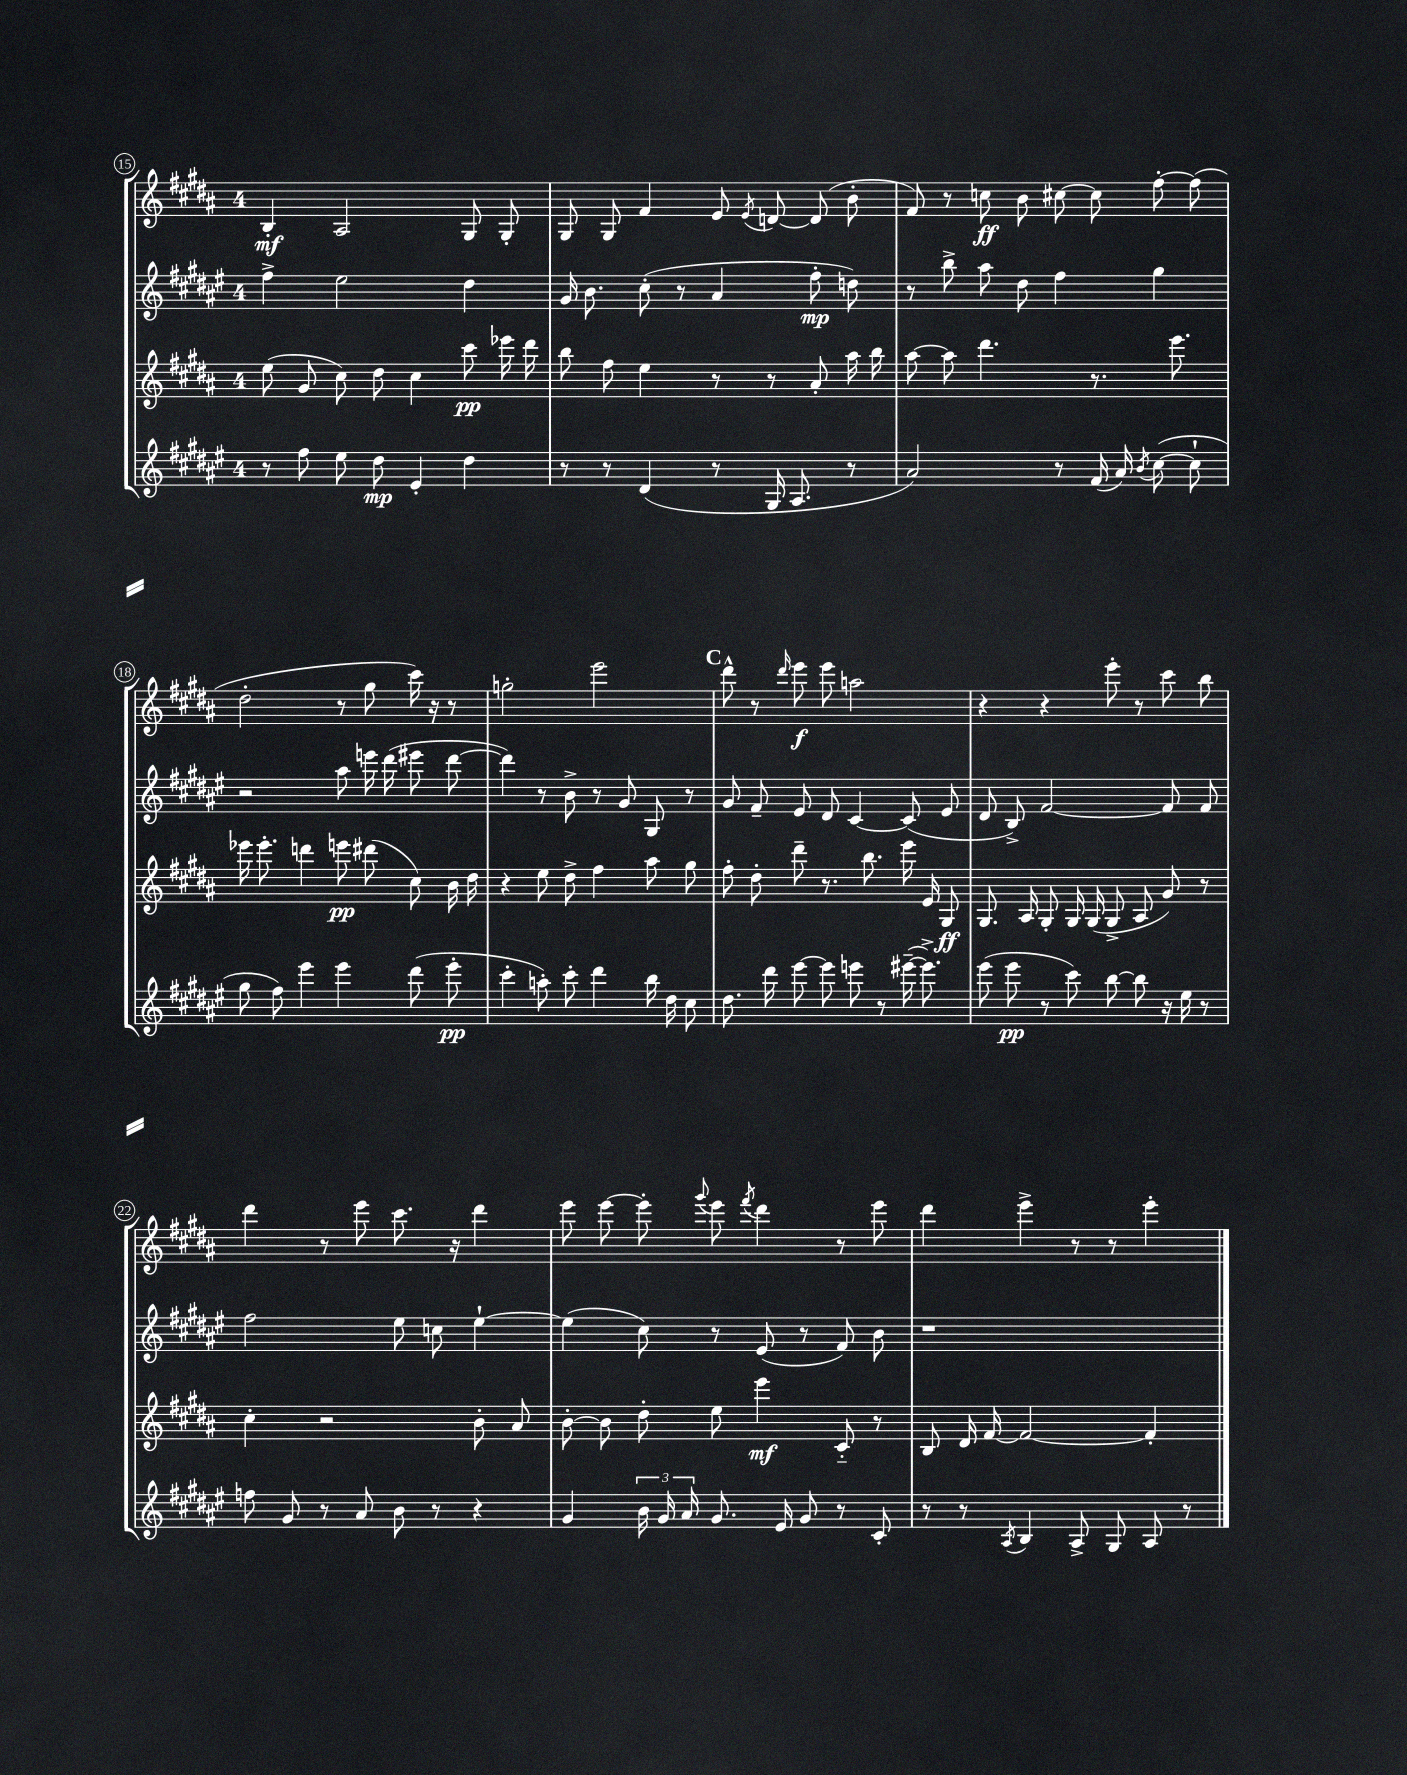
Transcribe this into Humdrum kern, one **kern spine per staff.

**kern	**kern	**kern	**kern
*staff4	*staff3	*staff2	*staff1
*clefG2	*clefG2	*clefG2	*clefG2
*k[f#c#g#d#a#e#]	*k[f#c#g#d#a#]	*k[f#c#g#d#a#e#]	*k[f#c#g#d#a#]
*M4/4	*M4/4	*M4/4	*M4/4
8r	(8ee\	4ff#^\	4B'/
8ff#\	8g#/	.	.
8ee#\	8cc#\)	2ee#\	2A#/
8dd#\	8dd#\	.	.
4e#'/	4cc#\	.	.
4dd#\	8ccc#\	4dd#\	8G#/
.	16eee-\	.	8G#'/
.	16ddd#\	.	.
=	=	=	=
8r	8bb\	16g#/	8G#/
.	.	8.b\	.
8r	8ff#\	.	8G#/
(4d#/	4ee\	(8cc#'\	4f#/
.	.	8r	.
8r	8r	4a#/	8e/
.	.	.	8qe/
16G#/	8r	.	[8d/
8.A#/	.	.	.
.	8a#'/	8ff#'\	(8d/]
8r	16aa#\	8dd\)	8b'\
.	16bb\	.	.
=	=	=	=
2a#/)	[8aa#\	8r	8f#/)
.	8aa#\]	8bb^\	8r
.	4.ddd#\	8aa#\	8cc\
.	.	8dd#\	8b\
8r	.	4ff#\	[8cc#\
(16f#/	8.r	.	8cc#\]
16a#/)	.	.	.
8qb/	.	.	.
([8cc#\	.	4gg#\	[8ff#'\
.	8.eee\	.	.
8cc#`\]	.	.	(8ff#\]
=	=	=	=
8gg#\	16eee-\	2r	2dd#'\
.	8.eee-'\	.	.
8ff#\)	.	.	.
4eee#\	4ddd\	.	.
4eee#\	8eee\	8aa#\	8r
.	(8ddd#\	16eee\	8gg#\
.	.	(16ddd#\	.
(8ddd#\	8cc#\)	8eee#\	16ccc#\)
.	.	.	16r
8eee#'\	16b\	[8ddd#\	8r
.	16dd#\	.	.
=	=	=	=
4ccc#'\	4r	4ddd#\])	2gg'\
8aa'\)	8ee\	8r	.
8ccc#'\	8dd#^\	8b^\	.
4ddd#\	4ff#\	8r	2eee\
.	.	8g#/	.
16bb\	8aa#\	8G#/	.
16dd#\	.	.	.
8cc#\	8gg#\	8r	.
=	=	=	=
8.dd#\	8ff#'\	8g#/	8ddd#^^\
.	8dd#'\	8f#~/	8r
16ddd#\	.	.	.
.	.	.	16qqddd#/
[8eee#\	8ddd#~\	8e#/	8eee\
8eee#\]	8.r	8d#/	8eee\
8eee\	.	[4c#/	2aa\
.	8.bb\	.	.
8r	.	.	.
([16eee#~\	16eee\	(8c#/]	.
8.eee#^\])	16e/	.	.
.	8G#/	8e#/	.
=	=	=	=
(8eee#\	8.G#/	8d#/	4r
8eee#\	.	8B^/)	.
.	16A#/	.	.
8r	8G#'/	[2f#/	4r
8ccc#\)	16G#/	.	.
.	(16G#/	.	.
[8bb\	8G#^/	.	8eee'\
8bb\]	8A#/	.	8r
16r	8g#/)	8f#/]	8ccc#\
16ee#\	.	.	.
8r	8r	8f#/	8bb\
=	=	=	=
8ff\	4cc#'\	2ff#\	4ddd#\
8g#/	.	.	.
8r	2r	.	8r
8a#/	.	.	8eee\
8b\	.	8ee#\	8.ccc#\
8r	.	8cc\	.
.	.	.	16r
4r	8b'\	[4ee#`\	4ddd#\
.	8a#/	.	.
=	=	=	=
4g#/	[8b'\	(4ee#\]	8eee\
.	8b\]	.	[8eee\
24b\	8dd#'\	8cc#\)	8eee'\]
24g#/	.	.	.
24a#/	.	.	.
.	.	.	8qqggg#/
8.g#/	8ee\	8r	8eee\
.	.	.	8qfff#/
.	4eee\	(8e#/	4ddd#\
16e#/	.	.	.
8g#/	.	8r	.
8r	8c#'~/	8f#/)	8r
8c#'/	8r	8b\	8eee\
=	=	=	=
8r	8B/	1r	4ddd#\
8r	16d#/	.	.
.	[16f#/	.	.
8qA#/	.	.	.
4B/	2f#/_	.	4eee^\
8A#^/	.	.	8r
8G#/	.	.	8r
8A#/	4f#'/]	.	4eee'\
8r	.	.	.
==	==	==	==
*-	*-	*-	*-
